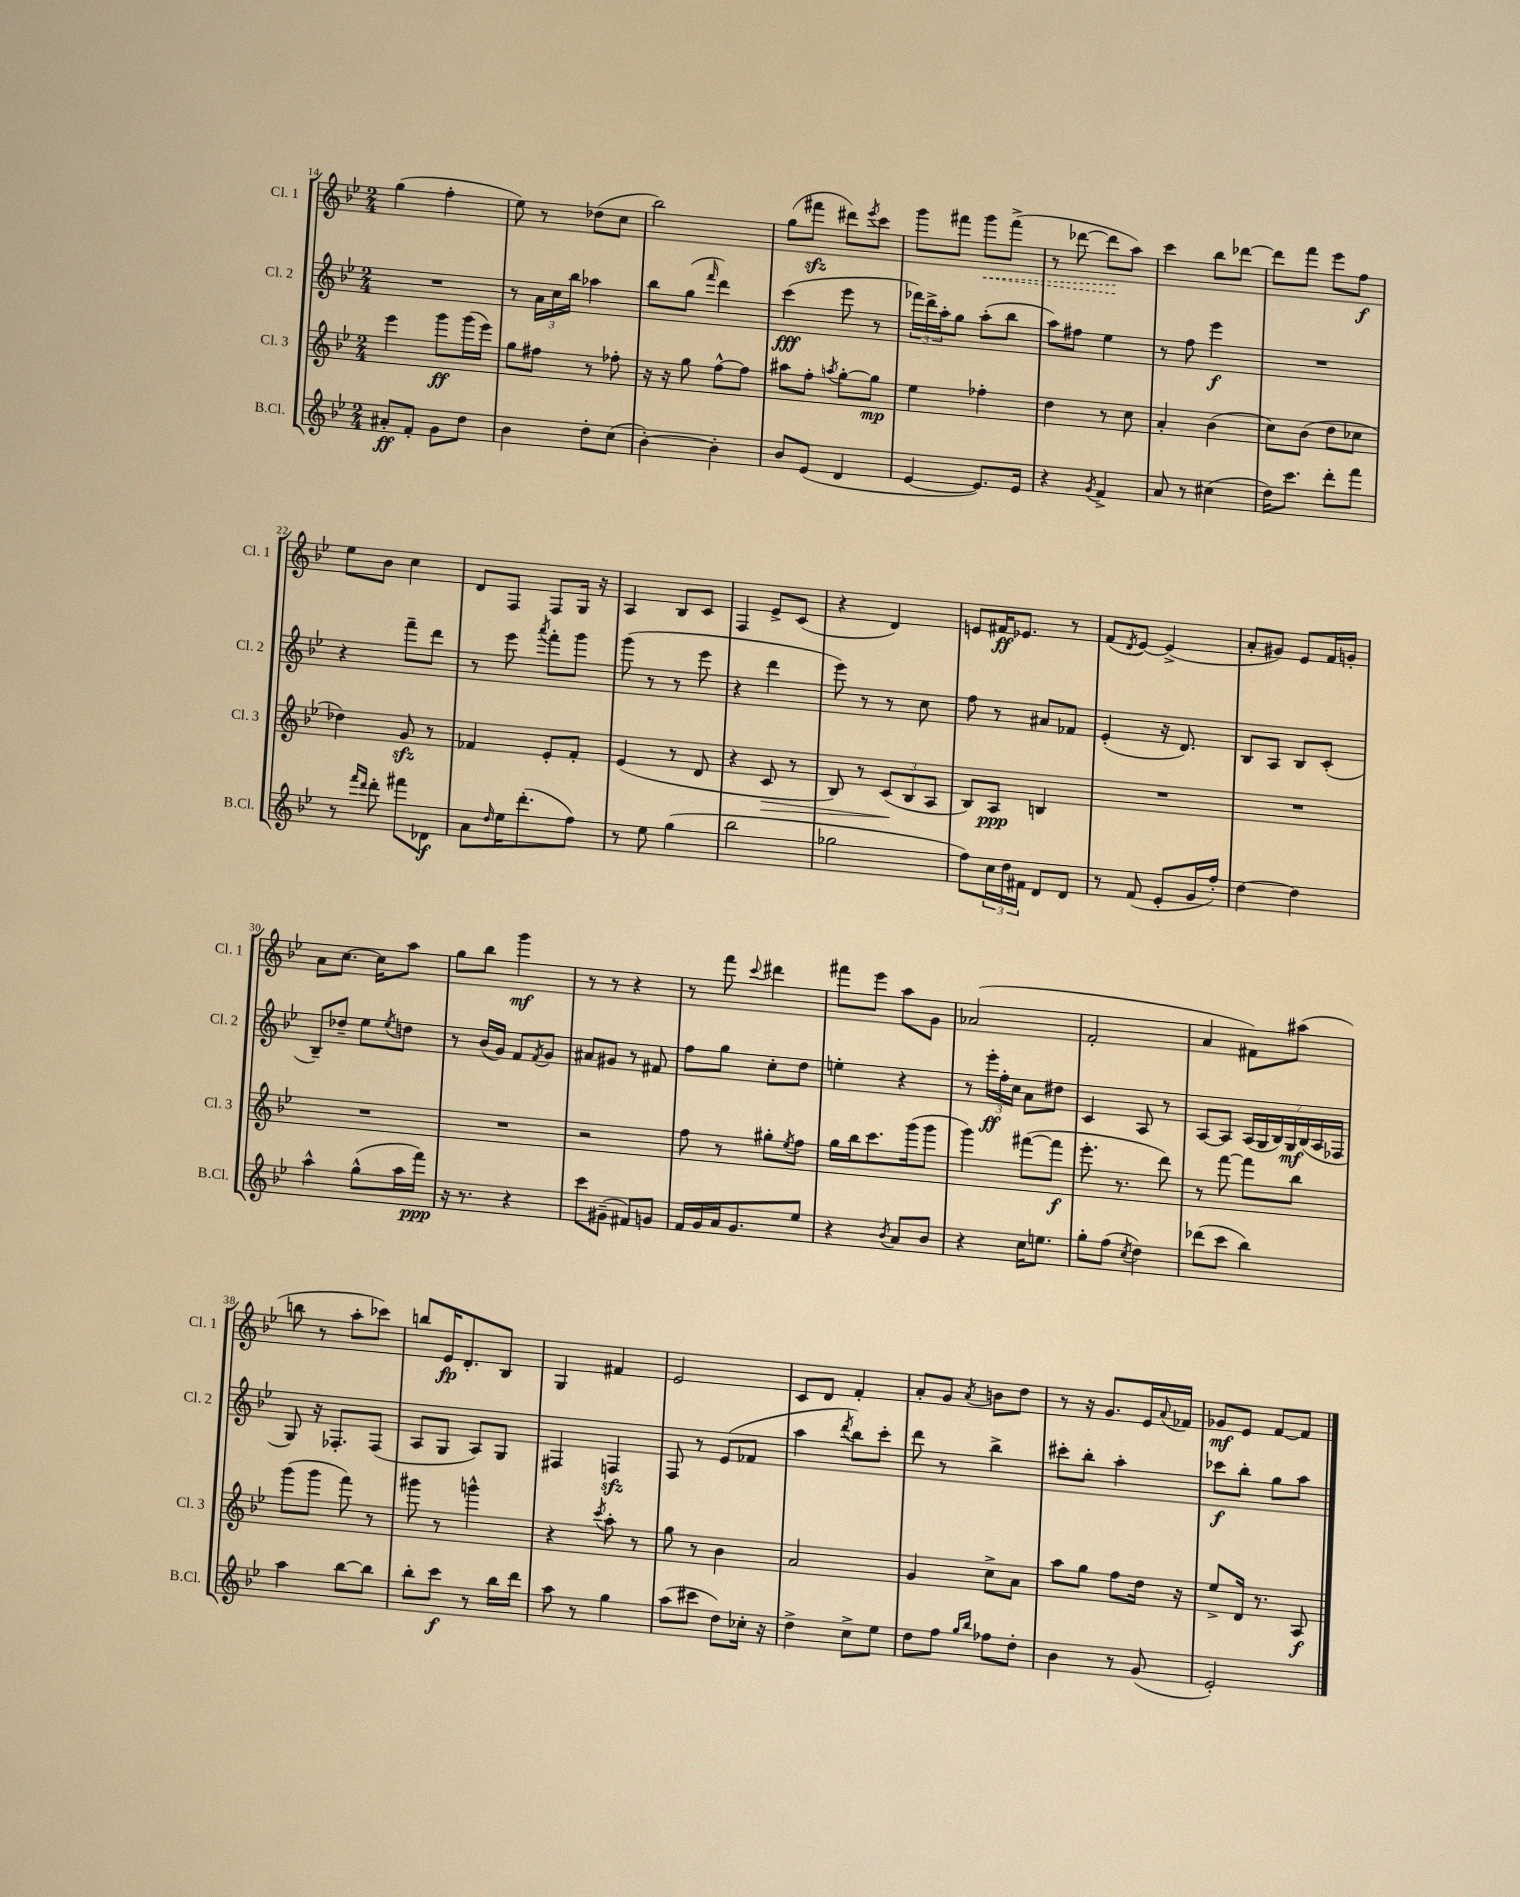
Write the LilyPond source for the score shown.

<<
\new StaffGroup <<
\new Staff = "s0" \with { instrumentName = "Cl. 1" shortInstrumentName = "Cl. 1" } {
    \clef treble \key bes \major \numericTimeSignature \time 2/4
    g''4( f''4-. |
    ees''8) r8 des''8( c''8 |
    bes''2) |
    g''8( fis'''8\sfz dis'''8) \acciaccatura { ees'''8 } c'''8 |
    g'''8 fis'''8 \once \override Hairpin.style = #'dashed-line g'''8\< fis'''8->( |
    r8 des'''8~ des'''8\! a''8) |
    c'''4 bes''8 des'''8~ |
    des'''8 f'''8 ees'''8 f''8\f |
    ees''8 bes'8 c''4 |
    d'8 f8 f8 g16 r16 |
    a4 bes8 c'8 |
    f4 ees'8-> c'8( |
    r4 d'4) |
    e'8 fis'16\ff ees'8. r8 |
    f'8( \acciaccatura { d'8 } ees'8~) ees'4->( |
    a'8-. gis'8) ees'8 f'16 g'16-. |
    a'8 c''8.~ c''16 a''8 |
    g''8 bes''8 g'''4\mf |
    r8 r8 r4 |
    r8 f'''8 \appoggiatura { c'''8 } dis'''4 |
    fis'''8 ees'''8 a''8 g'8 |
    aes'2( |
    f'2-. |
    a'4 fis'8) ais''8( |
    b''8 r8 a''8-. ces'''8) |
    b''8 ees'16\fp d'8.-. bes8 |
    g4 fis'4 |
    ees'2 |
    c'8 d'8 f'4-. |
    a'8-. g'8 \acciaccatura { a'8 } b'8 d''8 |
    r8 r16 g'8. ees'16 \appoggiatura { a'8 } fes'16 |
    ges'8\mf ees'8 f'8~ f'8 \bar "|." |
}
\new Staff = "s1" \with { instrumentName = "Cl. 2" shortInstrumentName = "Cl. 2" } {
    \clef treble \key bes \major \numericTimeSignature \time 2/4
    R2 |
    r8 \tuplet 3/2 { a'16 c''16 bes''16 } aes''4 |
    bes''8 g''8( \grace { f'''16 } d'''4) |
    c'''4\fff( ees'''8 r8 |
    \tuplet 3/2 { fes'''16) d'''16-> a''16-. } g''8 a''8-.( bes''8 |
    a''8) fis''8 ees''4 |
    r8 f''8 ees'''4\f |
    R2 |
    r4 f'''8-- d'''8 |
    r8 ees'''8 \acciaccatura { a'''8 } f'''8-. g'''8 |
    g'''8( r8 r8 ees'''8 |
    r4 d'''4 |
    ees'''8) r8 r8 c''8 |
    f''8 r8 ais'8 fes'8 |
    ees'4-.( r16 d'8.) |
    bes8 a8 bes8 c'8-.( |
    bes8--) des''8-- ees''8 \acciaccatura { ees''8 } d''8 |
    r8 bes'16( g'16) f'8 \acciaccatura { f'8 } g'8 |
    ais'8 gis'8 r8 fis'8 |
    f''8 g''8 c''8-. d''8 |
    e''4-. r4 |
    r8 \tuplet 3/2 { ees'''16-.\ff f''16-. c''16 } a'8 dis''8 |
    c'4 a8 r8 |
    a8~ a8 \tuplet 7/4 { a16( g16 bes16) g16\mf bes16( a16 fes16 } |
    g8) r16 fes8.-. fes8( |
    a8 g8 a8) g8 |
    fis4 f4\sfz |
    f8 r8 ees'8( fes'8 |
    a''4 \acciaccatura { d'''8 } bes''8) c'''8-. |
    d'''8 r8 bes''4-> |
    cis'''8-. bes''8-. a''4-. |
    ces'''8\f bes''8-. g''8 a''8 \bar "|." |
}
\new Staff = "s2" \with { instrumentName = "Cl. 3" shortInstrumentName = "Cl. 3" } {
    \clef treble \key bes \major \numericTimeSignature \time 2/4
    ees'''4 g'''8\ff g'''16( ees'''16) |
    g''8 fis''8 r8 fes''8-. |
    r16 r16 g''8 f''8~-^ f''8 |
    ais''8 f''8-. \acciaccatura { a''8 } g''8~-. g''8\mp |
    ees''4 fes''4-. |
    d''4 r8 c''8 |
    a'4-. bes'4( |
    c''8) bes'8( d''8 ces''8 |
    des''4) g'8\sfz r8 |
    fes'4 ees'8-. fes'8-. |
    ees'4( r8 d'8 |
    r4 c'8\> r8 |
    bes8) r8 \tuplet 3/2 { c'8\!( bes8 a8 } |
    bes8) a8\ppp b4 |
    R2 |
    R2 |
    R2 |
    R2 |
    r2 |
    f''8 r8 gis''8-. \acciaccatura { ees''8 } f''8 |
    g''16 bes''16 c'''8. g'''16( g'''8 |
    g'''4) fis'''8~( fis'''8\f |
    ees'''8.-. r8. d'''8) |
    r8 f'''8~ f'''8 bes''8 |
    g'''8( g'''8 f'''8) r8 |
    gis'''8 r8 g'''4-^ |
    r4 \acciaccatura { c'''8 } a''8-. r8 |
    g''8 r8 bes'4 |
    a'2 |
    g'4 c''8-> a'8 |
    a''8 g''8 f''8 d''16 r16 |
    ees''8-> d'16 r8. a8\f \bar "|." |
}
\new Staff = "s3" \with { instrumentName = "B.Cl." shortInstrumentName = "B.Cl." } {
    \clef treble \key bes \major \numericTimeSignature \time 2/4
    ais'8-.\ff f'8-. g'8 d''8 |
    bes'4 d''8-. c''8( |
    bes'4~-.) bes'4-. |
    bes'8 ees'8( d'4 |
    ees'4~ ees'8.) ees'16 |
    r4 \acciaccatura { g'8 } f'4-> |
    a'8 r8 cis''4( |
    d''16) c'''8. d'''8-. f'''8 |
    r8 \grace { f'''16 d'''16 } d'''8-. fis'''8 des'8\f |
    a'8 \grace { d''16 } ees''16 d'''8.-.( f''8) |
    r8 ees''8 g''4( |
    bes''2 |
    ges''2 |
    f''8) \tuplet 3/2 { c''16 d''16 fis'16 } d'8 d'8 |
    r8 f'8( ees'8-. g'16 f''16-.) |
    d''4~ d''4 |
    a''4-^ g''8-^( a''16 f'''16\ppp) |
    r16 r8. r4 |
    c'''8 gis'8--( fis'8) g'8 |
    f'16 g'16 a'16 g'8. ees''8 |
    r4 \acciaccatura { bes'8 } a'8 bes'8 |
    r4 c''16 e''8. |
    g''8-. f''8( \acciaccatura { c''8 } d''4) |
    des'''8( c'''8 bes''4) |
    a''4 bes''8~ bes''8 |
    bes''8-. c'''8\f r8 bes''16 d'''16 |
    a''8 r8 g''4 |
    a''8( cis'''8 d''8) ces''16-. r16 |
    d''4-> c''8-> ees''8 |
    d''8 f''8 \grace { g''16 bes''16 } fes''8 d''8-. |
    bes'4 r8 g'8( |
    ees'2-.) \bar "|." |
}
>>
>>
\layout { \context { \Score currentBarNumber = #14 } }
